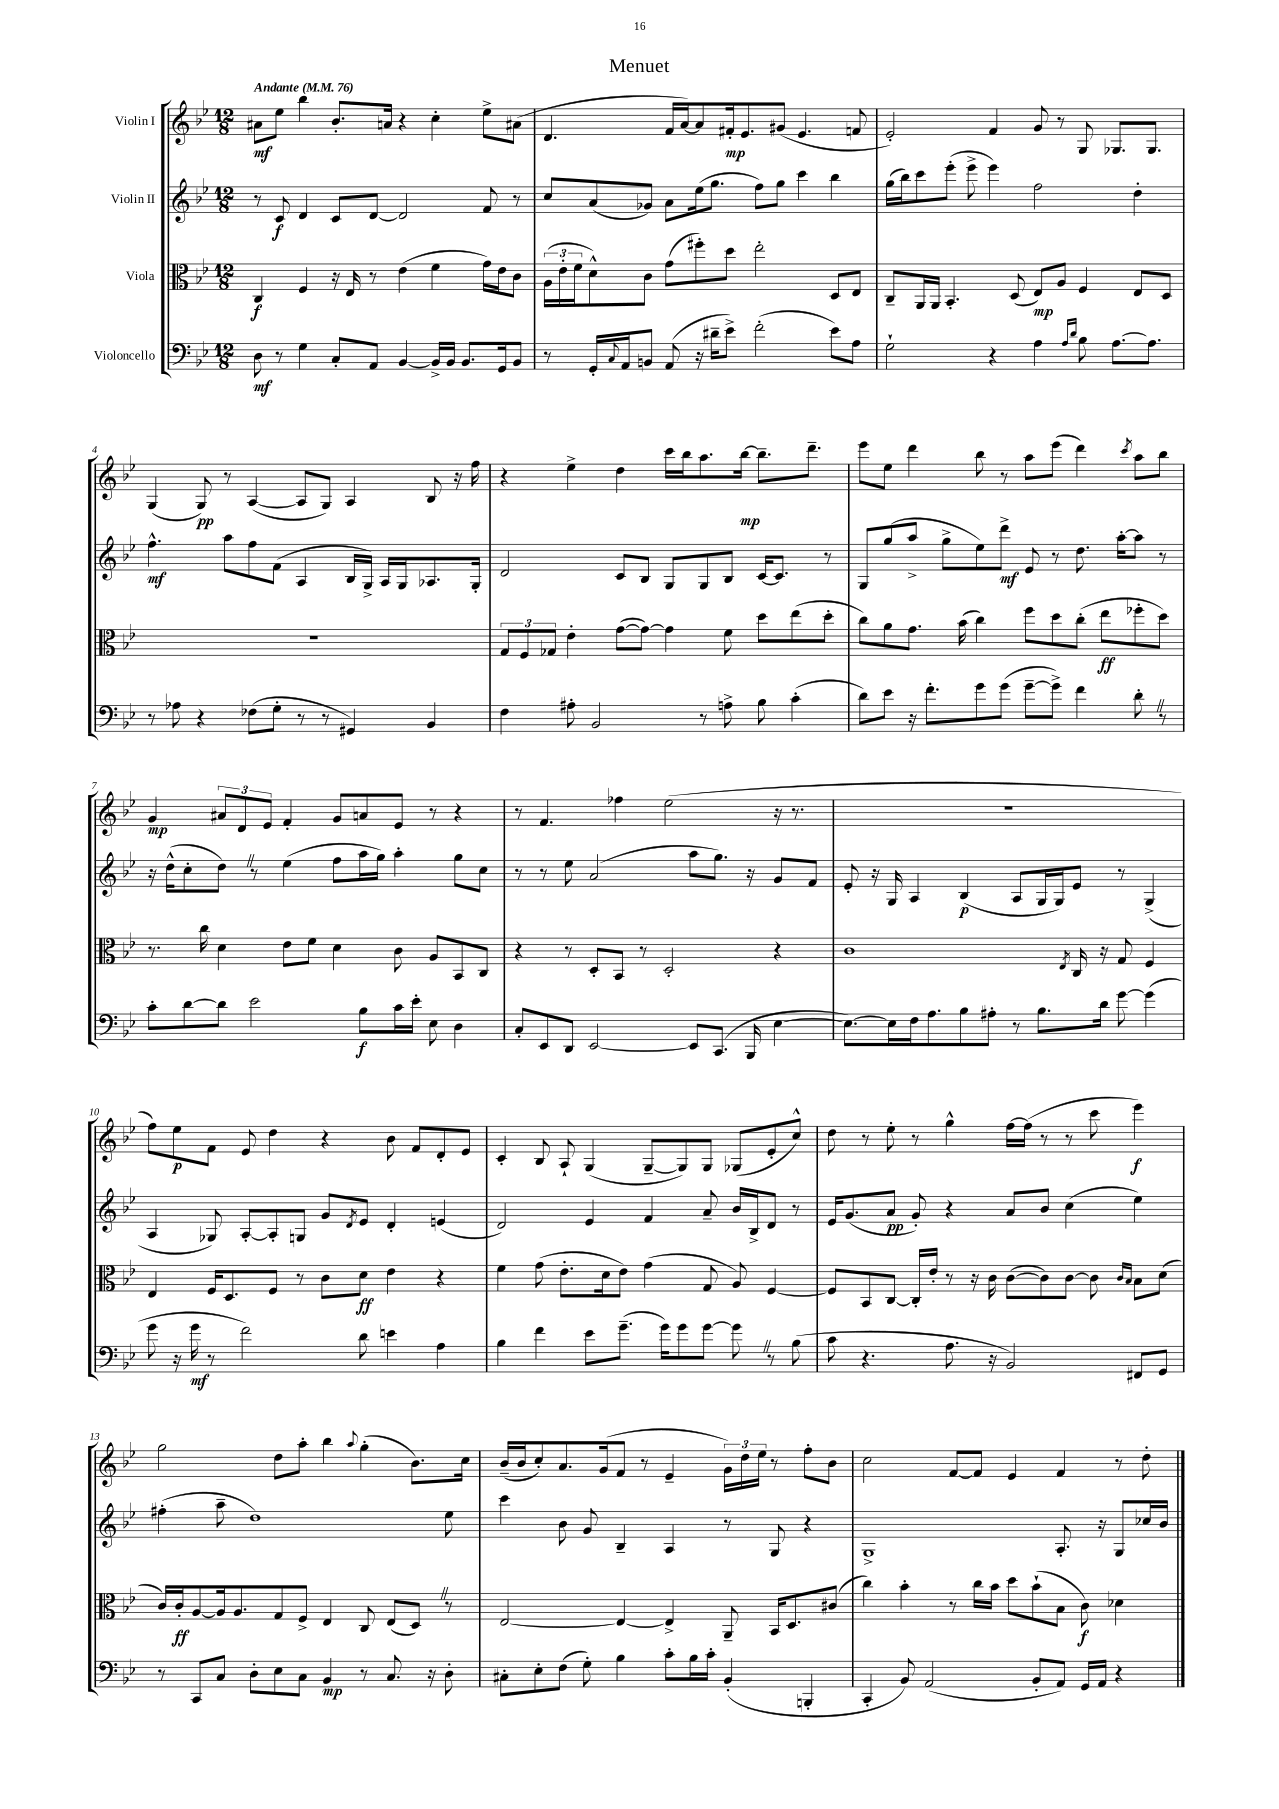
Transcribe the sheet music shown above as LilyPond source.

\header { title = "Menuet" }
<<
\new StaffGroup <<
\new Staff = "s0" \with { instrumentName = "Violin I" } {
    \clef treble \key bes \major \numericTimeSignature \time 12/8 \tempo "Andante" 4 = 76
    ais'8\mf ees''8 bes''4 bes'8.-. a'16 r4 c''4-. ees''8-> ais'8( |
    d'4. f'16 a'16~) a'8 fis'16-.\mp ees'8. gis'8( ees'4. f'8 |
    ees'2-.) f'4 g'8 r8 g8 ges8. ges8. |
    g4( g8\pp) r8 a4~( a8 g8) a4 bes8 r16 f''16 |
    r4 ees''4-> d''4 c'''16 bes''16 a''8. bes''16~\mp bes''8.-- d'''8.-- |
    ees'''8 ees''8 d'''4 bes''8 r8 a''8 ees'''8( d'''4) \acciaccatura { c'''8 } a''8 bes''8 |
    g'4\mp \tuplet 3/2 { ais'8 d'8 ees'8 } f'4-. g'8 a'8 ees'8 r8 r4 |
    r8 f'4. fes''4 ees''2( r16 r8. |
    R1. |
    f''8) ees''8\p f'8 ees'8 d''4 r4 bes'8 f'8 d'8-. ees'8 |
    c'4-. bes8 a8-! g4( g8~-- g8) g8 ges8( ees'8-. c''8-^) |
    d''8 r8 ees''8-. r8 g''4-^ f''16~ f''16( r8 r8 c'''8 ees'''4\f) |
    g''2 d''8 a''8-. bes''4 \appoggiatura { a''8 } g''4-.( bes'8.) c''16 |
    bes'16--( bes'16 c''8-.) a'8. g'16( f'8 r8 ees'4-- \tuplet 3/2 { g'16) d''16 ees''16 } r8 f''8-. bes'8 |
    c''2 f'8~ f'8 ees'4 f'4 r8 d''8-. \bar "|." |
}
\new Staff = "s1" \with { instrumentName = "Violin II" } {
    \clef treble \key bes \major \numericTimeSignature \time 12/8
    r8 c'8\f d'4 c'8 d'8~ d'2 f'8 r8 |
    c''8 a'8( ges'8) a'8 ees''16( g''8. f''8) g''8 c'''4 bes''4 |
    g''16( bes''16) c'''8 ees'''8-.( ees'''8-> ees'''4) f''2 d''4-. |
    f''4.-^\mf a''8 f''8 f'8( a4 bes16 g16->) a16 g16 aes8. g16-. |
    d'2 c'8 bes8 g8 g8 bes8 c'16~ c'8. r8 |
    g8 g''8( a''8-> g''8-> ees''8) d'''8->\mf ees'8 r8 d''8. a''16~-. a''8 r8 |
    r16 d''16-^( c''8-. d''8) \once \override BreathingSign.text = \markup { \musicglyph "scripts.caesura.straight" } \breathe r8 ees''4( f''8 a''16 g''16) a''4-. g''8 c''8 |
    r8 r8 ees''8 a'2( a''8 g''8.) r16 g'8 f'8 |
    ees'8-. r16 g16 a4 bes4\p( a8 g16 g16) ees'8 r8 g4->( |
    a4 ges8) a8~-. a8-. g8 g'8 \acciaccatura { d'8 } ees'8 d'4-. e'4( |
    d'2) ees'4 f'4 a'8-- bes'16 bes16-> d'8 r8 |
    ees'16 g'8.( a'8\pp g'8-.) r4 a'8 bes'8 c''4( ees''4) |
    fis''4-.( a''8-- d''1) ees''8 |
    c'''4 bes'8 g'8 bes4-- a4 r8 g8 r4 |
    g1-> a8.-. r16 g8 ces''16 bes'16 \bar "|." |
}
\new Staff = "s2" \with { instrumentName = "Viola" } {
    \clef alto \key bes \major \numericTimeSignature \time 12/8
    c4\f f4 r16 ees16 r8 ees'4( f'4 g'16) ees'16 c'8 |
    \tuplet 3/2 { a16( ees'16-. f'16 } d'8-^) c'8 g'8( fis''8-.) d''8 ees''2-. d8 ees8 |
    c8-- a,16 a,16 bes,4.-. d8( ees8\mp) a8 f4 ees8 d8 |
    R1. |
    \tuplet 3/2 { g8 f8 ges8 } ees'4-. g'8~( g'8~) g'4 f'8 d''8 ees''8( d''8-. |
    c''8) a'8 g'8. bes'16( c''4) f''8 d''8 c''8-.( ees''8\ff fes''8-. d''8) |
    r8. c''16 d'4 ees'8 f'8 d'4 c'8 a8 bes,8 c8 |
    r4 r8 d8-. bes,8 r8 d2-. r4 |
    c'1 \acciaccatura { ees8 } c16 r16 g8 f4 |
    ees4 f16 d8. f8 r8 c'8 d'8\ff ees'4 r4 |
    f'4 g'8( ees'8.-. d'16 ees'8) g'4( g8 a8) f4~ |
    f8 bes,8 c8~ c16-. ees'16-. r8 r16 c'16 c'8~( c'8) c'8~ c'8 \grace { c'16 bes16 } bes8 d'8( |
    c'16) c'16-.\ff a8~ a16 a8. g8 f8-> ees4 c8 ees8( d8) \once \override BreathingSign.text = \markup { \musicglyph "scripts.caesura.straight" } \breathe r8 |
    ees2~ ees4~ ees4-> a,8-- bes,16 d8. cis'8( |
    c''4) bes'4-. r8 c''16 bes'16 d''8 bes'8-!( bes8 c'8\f) des'4 \bar "|." |
}
\new Staff = "s3" \with { instrumentName = "Violoncello" } {
    \clef bass \key bes \major \numericTimeSignature \time 12/8
    d8\mf r8 g4 c8-. a,8 bes,4~ bes,16-> bes,16 bes,8. g,16 bes,8 |
    r8 g,16-. \appoggiatura { c8 } a,16 b,8 a,8( r16 dis'16-- ees'8->) f'2-.( ees'8) a8 |
    g2-! r4 a4 \grace { a16 d'16 } bes8 a8.~ a8. |
    r8 aes8 r4 fes8( g8-. r8 r8 gis,4) bes,4 |
    f4 ais8-. bes,2 r8 a8-> bes8 c'4-.( |
    d'8) ees'8 r16 f'8.-. g'8 g'8( g'8~-- g'8->) f'4 d'8-. \once \override BreathingSign.text = \markup { \musicglyph "scripts.caesura.straight" } \breathe r8 |
    c'8-. d'8~ d'8 ees'2 bes8\f c'16 ees'16-. ees8 d4 |
    c8-. ees,8 d,8 ees,2~ ees,8 c,8.( bes,,16 ees4~ |
    ees8.~) ees16 f16 a8. bes8 ais8-. r8 bes8. d'16 g'8~ g'4( |
    g'8 r16 g'16\mf r8 f'2) d'8 e'4 a4 |
    bes4 f'4 ees'8 g'8.--( g'16) g'8 g'8~ g'8 \once \override BreathingSign.text = \markup { \musicglyph "scripts.caesura.straight" } \breathe r8 bes8( |
    c'8 r4. a8. r16 bes,2) fis,8 g,8 |
    r8 c,8 c8 d8-. ees8 c8 bes,4\mp r8 c8. r16 d8-. |
    cis8-. ees8-. f8( g8-.) bes4 c'8-. bes16 c'16-. bes,4-.( b,,4-. |
    c,4-. bes,8) a,2( bes,8-. a,8) g,16 a,16 r4 \bar "|." |
}
>>
>>
